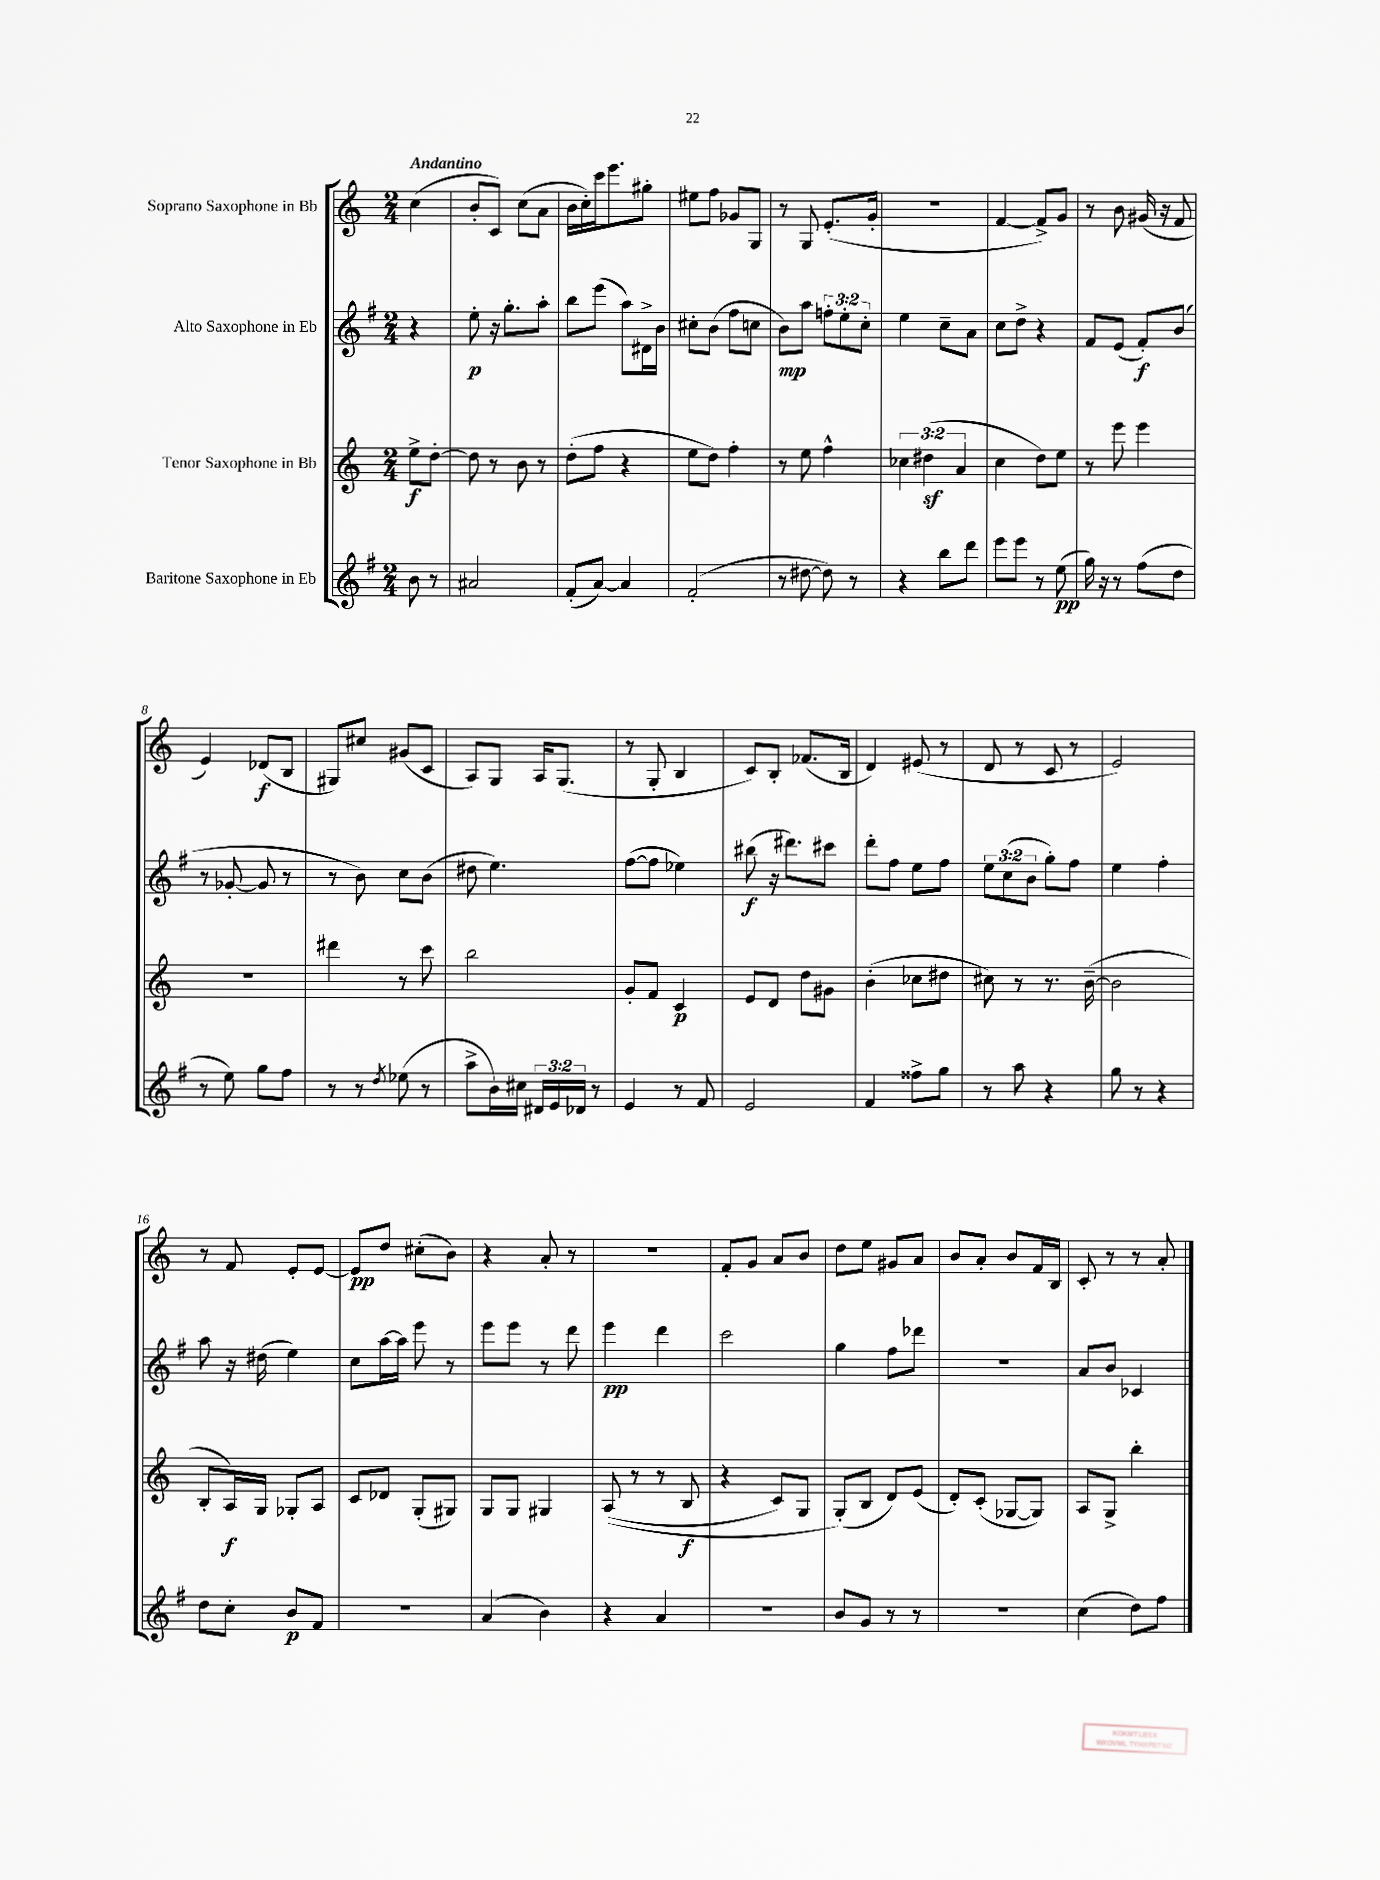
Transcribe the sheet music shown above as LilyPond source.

<<
\new StaffGroup <<
\new Staff = "s0" \with { instrumentName = "Soprano Saxophone in Bb" } {
    \clef treble \key c \major \numericTimeSignature \time 2/4 \partial 4 \tempo "Andantino"
    c''4( |
    b'8-. c'8) c''8( a'8 |
    b'16 c''16-.) c'''16 e'''8. gis''8-. |
    eis''8 f''8 ges'8 g8 |
    r8 g8 e'8.-.( g'16-. |
    r2 |
    f'4~ f'8->) g'8 |
    r8 b'8 gis'16( r16 f'8 |
    e'4) des'8\f( b8 |
    gis8) cis''8 gis'8( c'8 |
    a8) g8 a16 g8.( |
    r8 g8-. b4 |
    c'8) b8-. fes'8.( b16 |
    d'4) eis'8( r8 |
    d'8 r8 c'8 r8 |
    e'2) |
    r8 f'8 e'8-. e'8~ |
    e'8\pp d''8 cis''8-.( b'8) |
    r4 a'8-. r8 |
    R2 |
    f'8-. g'8 a'8 b'8 |
    d''8 e''8 gis'8 a'8 |
    b'8 a'8-. b'8 f'16 b16 |
    c'8-. r8 r8 a'8-. \bar "|." |
}
\new Staff = "s1" \with { instrumentName = "Alto Saxophone in Eb" } {
    \clef treble \key g \major \numericTimeSignature \time 2/4 \override Staff.TupletNumber.text = #tuplet-number::calc-fraction-text \partial 4
    r4 |
    e''8-.\p r16 g''8.-. a''8-. |
    b''8 e'''8( a''8) dis'16-> b'16 |
    cis''8-. b'8( fis''8 c''8 |
    b'8\mp) a''8 \tuplet 3/2 { f''8-. e''8-. c''8-. } |
    e''4 c''8-- a'8 |
    c''8 d''8-> r4 |
    fis'8 e'8( fis'8-.\f) b'8( |
    r8 ges'8~-. ges'8 r8 |
    r8 b'8) c''8 b'8( |
    dis''8 e''4.) |
    fis''8~( fis''8 ees''4) |
    bis''8\f( r16 dis'''8.) cis'''8 |
    d'''8-. fis''8 e''8 fis''8 |
    \tuplet 3/2 { e''8 c''8( b'8 } g''8-.) fis''8 |
    e''4 fis''4-. |
    a''8 r16 dis''16( e''4) |
    c''8 a''16~ a''16 e'''8 r8 |
    e'''8 e'''8 r8 d'''8 |
    e'''4\pp d'''4 |
    c'''2 |
    g''4 fis''8 des'''8 |
    r2 |
    a'8 b'8 ces'4 \bar "|." |
}
\new Staff = "s2" \with { instrumentName = "Tenor Saxophone in Bb" } {
    \clef treble \key c \major \numericTimeSignature \time 2/4 \override Staff.TupletNumber.text = #tuplet-number::calc-fraction-text \partial 4
    e''8->\f d''8~-. |
    d''8 r8 b'8 r8 |
    d''8-.( f''8 r4 |
    e''8 d''8) f''4-. |
    r8 e''8 f''4-^ |
    \tuplet 3/2 { ces''4 dis''4\sf( a'4 } |
    c''4 d''8) e''8 |
    r8 e'''8 e'''4 |
    r2 |
    dis'''4 r8 c'''8 |
    b''2 |
    g'8-. f'8 c'4\p |
    e'8 d'8 d''8 gis'8 |
    b'4-.( ces''8 dis''8 |
    cis''8) r8 r8. b'16~--( |
    b'2 |
    b8-. a16\f) g16 ges8-. a8 |
    c'8 des'8 g8-.( gis8) |
    g8 g8 gis4 |
    a8(\( r8 r8 b8\f |
    r4 c'8) g8 |
    g8-.(\) b8 d'8) e'8( |
    d'8-.) c'8-.( ges8~ ges8) |
    a8 g8-> b''4-. \bar "|." |
}
\new Staff = "s3" \with { instrumentName = "Baritone Saxophone in Eb" } {
    \clef treble \key g \major \numericTimeSignature \time 2/4 \override Staff.TupletNumber.text = #tuplet-number::calc-fraction-text \partial 4
    b'8 r8 |
    ais'2 |
    fis'8-.( a'8~) a'4 |
    fis'2-.( |
    r8 dis''8~ dis''8) r8 |
    r4 b''8 d'''8 |
    e'''8 e'''8 r8 e''8\pp( |
    g''16) r16 r8 fis''8( d''8 |
    r8 e''8) g''8 fis''8 |
    r8 r8 \acciaccatura { d''8 } ees''8( r8 |
    a''8-> b'16) cis''16 \tuplet 3/2 { dis'16 e'16 des'16 } r8 |
    e'4 r8 fis'8 |
    e'2 |
    fis'4 fisis''8-> g''8 |
    r8 a''8 r4 |
    g''8 r8 r4 |
    d''8 c''8-. b'8\p fis'8 |
    R2 |
    a'4( b'4) |
    r4 a'4 |
    r2 |
    b'8 g'8 r8 r8 |
    r2 |
    c''4( d''8) fis''8 \bar "|." |
}
>>
>>
